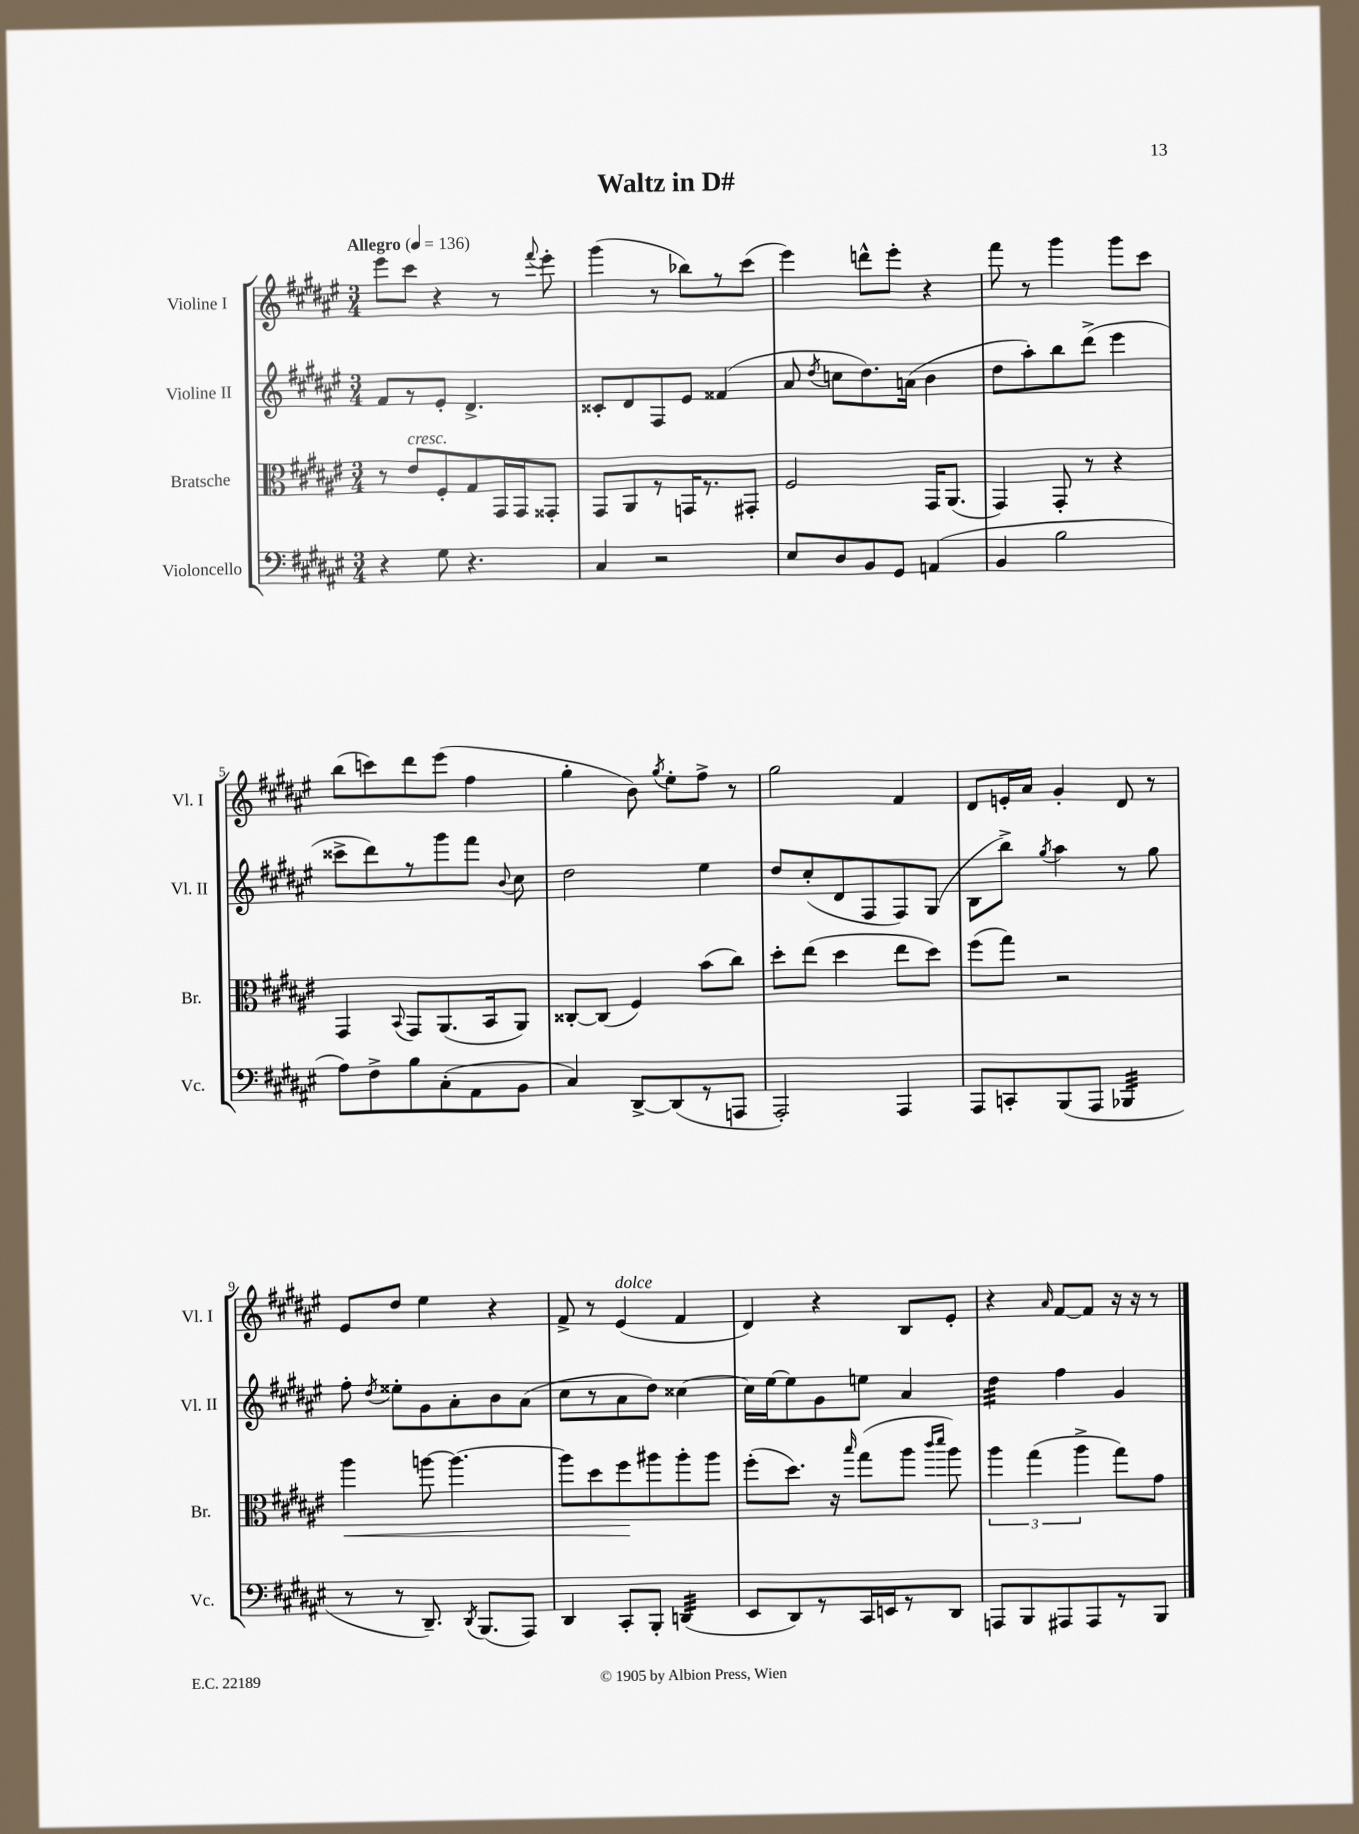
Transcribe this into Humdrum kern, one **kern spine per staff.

**kern	**kern	**kern	**kern
*staff4	*staff3	*staff2	*staff1
*clefF4	*clefC3	*clefG2	*clefG2
*k[f#c#g#d#a#e#]	*k[f#c#g#d#a#e#]	*k[f#c#g#d#a#e#]	*k[f#c#g#d#a#e#]
*M3/4	*M3/4	*M3/4	*M3/4
*MM136	*MM136	*MM136	*MM136
4r	8r	8f#	8eee#
.	8e#	8r	8ccc#
8G#	8F#'	8e#'	4r
4.r	8G#	4.d#^	.
.	16GG#	.	8r
.	16GG#	.	.
.	.	.	8qqfff#
.	8GG##'	.	8eee#'
=	=	=	=
4C#	8GG#	8c##'	(4ggg#
.	8AA#	8d#	.
2r	8r	8F#	8r
.	16GG	8e#	8bb-)
.	8.r	.	.
.	.	(4f##	8r
.	8GG#'	.	(8ccc#
=	=	=	=
8E#	2F#	8a#	4eee#)
.	.	8qdd#	.
8D#	.	8cc	.
8BB	.	8.dd#)	8ddd^^
8GG#	.	.	8eee#'
.	.	(16a	.
(4AA	16GG#	4b	4r
.	(8.AA#	.	.
=	=	=	=
4BB	4GG#)	8dd#	8fff#
.	.	8aa#')	8r
2B	8GG#'	8bb	4ggg#
.	8r	(8ddd#^	.
.	4r	4eee#	8ggg#
.	.	.	8ccc#
=	=	=	=
8A#)	4GG#	8ccc##^	(8bb
8F#^	.	8ddd#)	8ccc)
.	8qqBB	.	.
8B	8GG#	8r	8ddd#
(8C#'	(8.AA#	8ggg#	(8eee#
8AA#	.	8fff#	4ff#
.	16BB	.	.
.	.	8qqb	.
8BB	8AA#)	8cc#	.
=	=	=	=
4C#)	[8C##'	2dd#	4gg#'
.	(8C##]	.	.
[8DD#^	4F#)	.	8b)
.	.	.	8qgg#
(8DD#]	.	.	8ee#'
8r	(8b	4ee#	8ff#^
8AAA	8cc#)	.	8r
=	=	=	=
2AAA#')	8dd#'	8dd#	2gg#
.	(8ee#	(8cc#'	.
.	4dd#	8d#	.
.	.	8F#	.
4AAA#	8ee#	8F#)	4f#
.	8dd#)	(8G#	.
=	=	=	=
8AAA#	(8ff#	8B	8d#
8CC'	8gg#)	8bb^)	16e'
.	.	.	16a#
.	.	8qgg#	.
(8BBB	2r	4aa#	4g#'
8AAA#	.	.	.
4BBB-	.	8r	8d#
.	.	8gg#	8r
=	=	=	=
8r	4aa#	8ff#'	8e#
.	.	8qdd#	.
8r	.	8ee##'	8dd#
8.DD#~)	[8aa	8g#	4ee#
.	4.aa_	8a#'	.
8qDD#	.	.	.
(8.BBB	.	.	.
.	.	8b	4r
8AAA#)	.	(8a#	.
=	=	=	=
4DD#	8aa]	8cc#	8f#^
.	8dd#	8r	8r
8CC#'	8ff#	8a#	(4e#
8BBB'	8aa#	8dd#)	.
(4DD	8aa#'	[4cc##	4f#
.	8aa#	.	.
=	=	=	=
8EE#	(8ff#'	16cc##]	4d#)
.	.	[16ee#	.
8DD#)	8.dd#)	8ee#]	.
8r	.	8g#	4r
.	16r	.	.
.	16qqbb	.	.
16CC#	(8gg#	8ee	.
16EE	.	.	.
8r	8aa#	4a#	8B
.	16qqccc#	.	.
.	16qqddd#	.	.
8DD#	8aa#)	.	8e#'
=	=	=	=
8AAA	6aa#	4dd#	4r
8BBB	.	.	.
.	(6gg#	.	.
.	.	.	16qqa#
8AAA#	.	4ff#	[8f#
.	6aa#^	.	.
8AAA#	.	.	8f#]
8r	8gg#)	4g#	16r
.	.	.	16r
8BBB	8g#	.	8r
==	==	==	==
*-	*-	*-	*-
